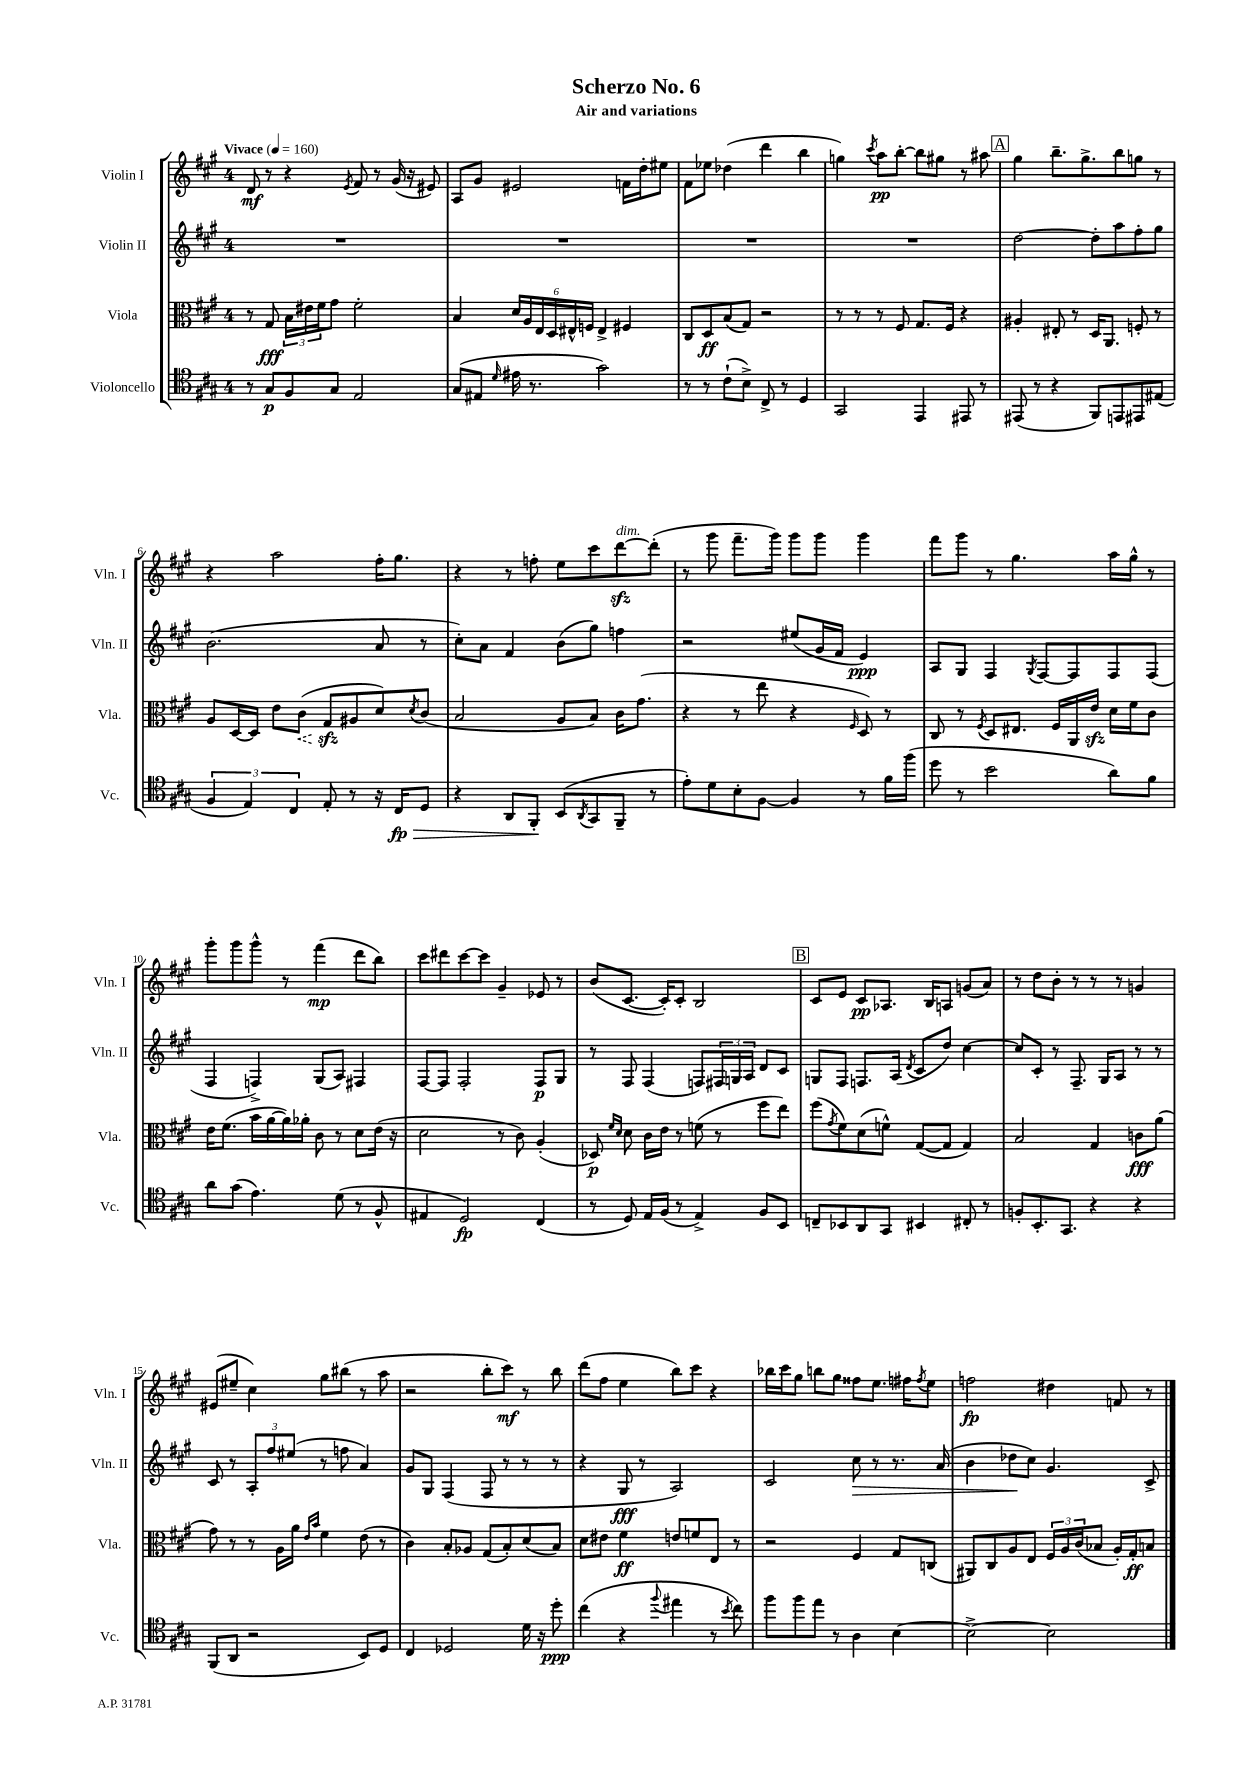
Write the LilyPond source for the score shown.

\header { title = "Scherzo No. 6" subtitle = "Air and variations" }
<<
\new StaffGroup <<
\new Staff = "s0" \with { instrumentName = "Violin I" shortInstrumentName = "Vln. I" } {
    \clef treble \key a \major \once \override Staff.TimeSignature.style = #'single-digit \time 4/4 \tempo "Vivace" 4 = 160
    d'8\mf r8 r4 \acciaccatura { e'8 } fis'8 r8 gis'16( r16 eis'8) |
    a8 gis'8 eis'2 f'16 d''16-. eis''8 |
    fis'8 ees''8 des''4( d'''4 b''4 |
    g''4) \acciaccatura { cis'''8 } a''8\pp b''8~-. b''8 gis''8 r8 ais''8 |
    \mark \markup { \box "A" } gis''4 b''8.-- gis''8.-> b''8 g''8 r8 |
    r4 a''2 fis''16-. gis''8. |
    r4 r8 f''8-. e''8 cis'''8 d'''8~\sfz^\markup { \italic "dim." } d'''8-.( |
    r8 gis'''8 fis'''8.-- gis'''16) gis'''8 gis'''8 gis'''4 |
    fis'''8 gis'''8 r8 gis''4. a''16 gis''16-^ r8 |
    gis'''8-. gis'''8 gis'''8-^ r8 fis'''4\mp( d'''8 b''8) |
    cis'''8 dis'''8 cis'''8~ cis'''8 gis'4-- ees'8 r8 |
    b'8( cis'8.~ cis'16-.) cis'8-. b2 |
    \mark \markup { \box "B" } cis'8 e'8 cis'8\pp aes8. b16 a8 g'8( a'8) |
    r8 d''8 b'8-. r8 r8 r8 g'4 |
    eis'8( eis''8-- cis''4) gis''8 bis''8( r8 a''8 |
    r2 b''8-. cis'''8\mf) r8 b''8 |
    d'''8( fis''8 e''4 b''8) cis'''8 r4 |
    bes''16 cis'''16 gis''8 b''8 gis''8 fisis''8 e''8. fis''16 \acciaccatura { fis''8 } e''8 |
    f''2\fp dis''4 f'8 r8 \bar "|." |
}
\new Staff = "s1" \with { instrumentName = "Violin II" shortInstrumentName = "Vln. II" } {
    \clef treble \key a \major \once \override Staff.TimeSignature.style = #'single-digit \time 4/4
    R1 |
    R1 |
    R1 |
    R1 |
    \mark \markup { \box "A" } d''2~ d''8-. a''8 fis''8-. gis''8 |
    b'2.( a'8 r8 |
    cis''8-.) a'8 fis'4 b'8( gis''8) f''4 |
    r2 eis''8( gis'16 fis'16 e'4\ppp) |
    a8 gis8 fis4 \acciaccatura { gis8 } fis8~ fis8 fis8 fis8( |
    fis4 f4->) gis8( a8) fis4 |
    fis8~ fis8 fis2-. fis8\p gis8 |
    r8 fis8 fis4( f8) \tuplet 3/2 { fis16 g16 a16 } d'8 cis'8 |
    \mark \markup { \box "B" } g8 fis8 f8. a16( \acciaccatura { d'8 } cis'8 d''8) cis''4~ |
    cis''8 cis'8-. r8 fis8.-- gis16 a8 r8 r8 |
    cis'8 r8 \tuplet 3/2 { a8-. fis''8 eis''8( } r8 f''8 a'4) |
    gis'8 gis8 fis4( fis8 r8 r8 r8 |
    r4 gis8\fff r8 a2) |
    cis'2 cis''8\> r8 r8. a'16( |
    b'4 des''8\! cis''8) gis'4. cis'8-> \bar "|." |
}
\new Staff = "s2" \with { instrumentName = "Viola" shortInstrumentName = "Vla." } {
    \clef alto \key a \major \once \override Staff.TimeSignature.style = #'single-digit \time 4/4
    r8 gis8\fff \tuplet 3/2 { b16 eis'16 fis'16 } gis'8 fis'2-. |
    b4 \tuplet 6/4 { d'16 a16 e16 d16 eis16-^ f16 } eis4-> fis4 |
    cis8 d8\ff b8( gis8) r2 |
    r8 r8 r8 fis8 gis8. fis16 r4 |
    \mark \markup { \box "A" } ais4-. eis8-. r8 d16 a,8. f8-. r8 |
    a8 d16~ d16 e'8 \once \override Hairpin.style = #'dashed-line cis'8\<( gis8\sfz\! ais8 d'8) \acciaccatura { d'8 } cis'8( |
    b2 a8 b8) cis'16 gis'8.( |
    r4 r8 e''8 r4 \grace { fis16 } d8) r8 |
    cis8 r8 \acciaccatura { fis8 } d8 eis8. fis16 a,16 e'16\sfz d'16 fis'16 cis'8 |
    e'16 fis'8.( b'16 a'16~ a'16) aes'16-. cis'8 r8 d'8 e'16( r16 |
    d'2 r8 cis'8) a4-.( |
    des8\p) \grace { fis'16 d'16 } d'8 cis'16 e'16 r8 f'8( r8 fis''8 e''8) |
    \mark \markup { \box "B" } fis''8( \acciaccatura { gis'8 } fis'8) d'8( f'8-^) gis8~( gis8 gis4) |
    b2 gis4 c'8\fff a'8( |
    gis'8) r8 r8 a16 a'16 \grace { e'16 b'16 } fis'4 e'8( r8 |
    cis'4) b8-. aes8 gis8( b8-.) d'8( b8) |
    d'8 eis'8 fis'4\ff e'8 f'8 e8 r8 |
    r2 fis4 gis8 c8( |
    ais,8) cis8 a8 e8 \tuplet 3/2 { fis16 a16 cis'16( } bes8 a16-.) gis16-.\ff b8 \bar "|." |
}
\new Staff = "s3" \with { instrumentName = "Violoncello" shortInstrumentName = "Vc." } {
    \clef tenor \key a \major \once \override Staff.TimeSignature.style = #'single-digit \time 4/4
    r8 gis8\p fis8 gis8 e2 |
    gis8( eis8 \grace { d'16 } eis'16 r8. gis'2) |
    r8 r8 cis'8-!( b8->) cis8-> r8 d4 |
    gis,2 e,4 eis,8 r8 |
    \mark \markup { \box "A" } eis,8( r8 r4 fis,8) e,8 eis,8 eis8( |
    \tuplet 3/2 { fis4 e4) cis4 } e8-. r8 r16 cis16\fp\> d8 |
    r4 a,8 fis,8-.\! b,8( \acciaccatura { a,8 } gis,8 fis,8-- r8 |
    e'8-.) d'8 b8-. fis8~ fis4 r8 fis'16 fis''16( |
    d''8 r8 b'2 a'8) fis'8 |
    a'8 gis'8( e'4.) d'8( r8 fis8-^ |
    eis4 d2\fp) cis4( |
    r8 d8) e16 fis16( r8 e4->) fis8 b,8 |
    \mark \markup { \box "B" } c8-- bes,8 a,8 gis,8 bis,4 cis8-. r8 |
    f8-. b,8.-. gis,8. r4 r4 |
    fis,8( a,8 r2 b,8) d8 |
    cis4 des2 d'16 r16 d''8-.\ppp |
    cis''4( r4 \appoggiatura { fis''8 } eis''4 r8 \acciaccatura { b'8 } cis''8) |
    fis''8 fis''8 e''8 r8 a4 b4~ |
    b2~-> b2 \bar "|." |
}
>>
>>
